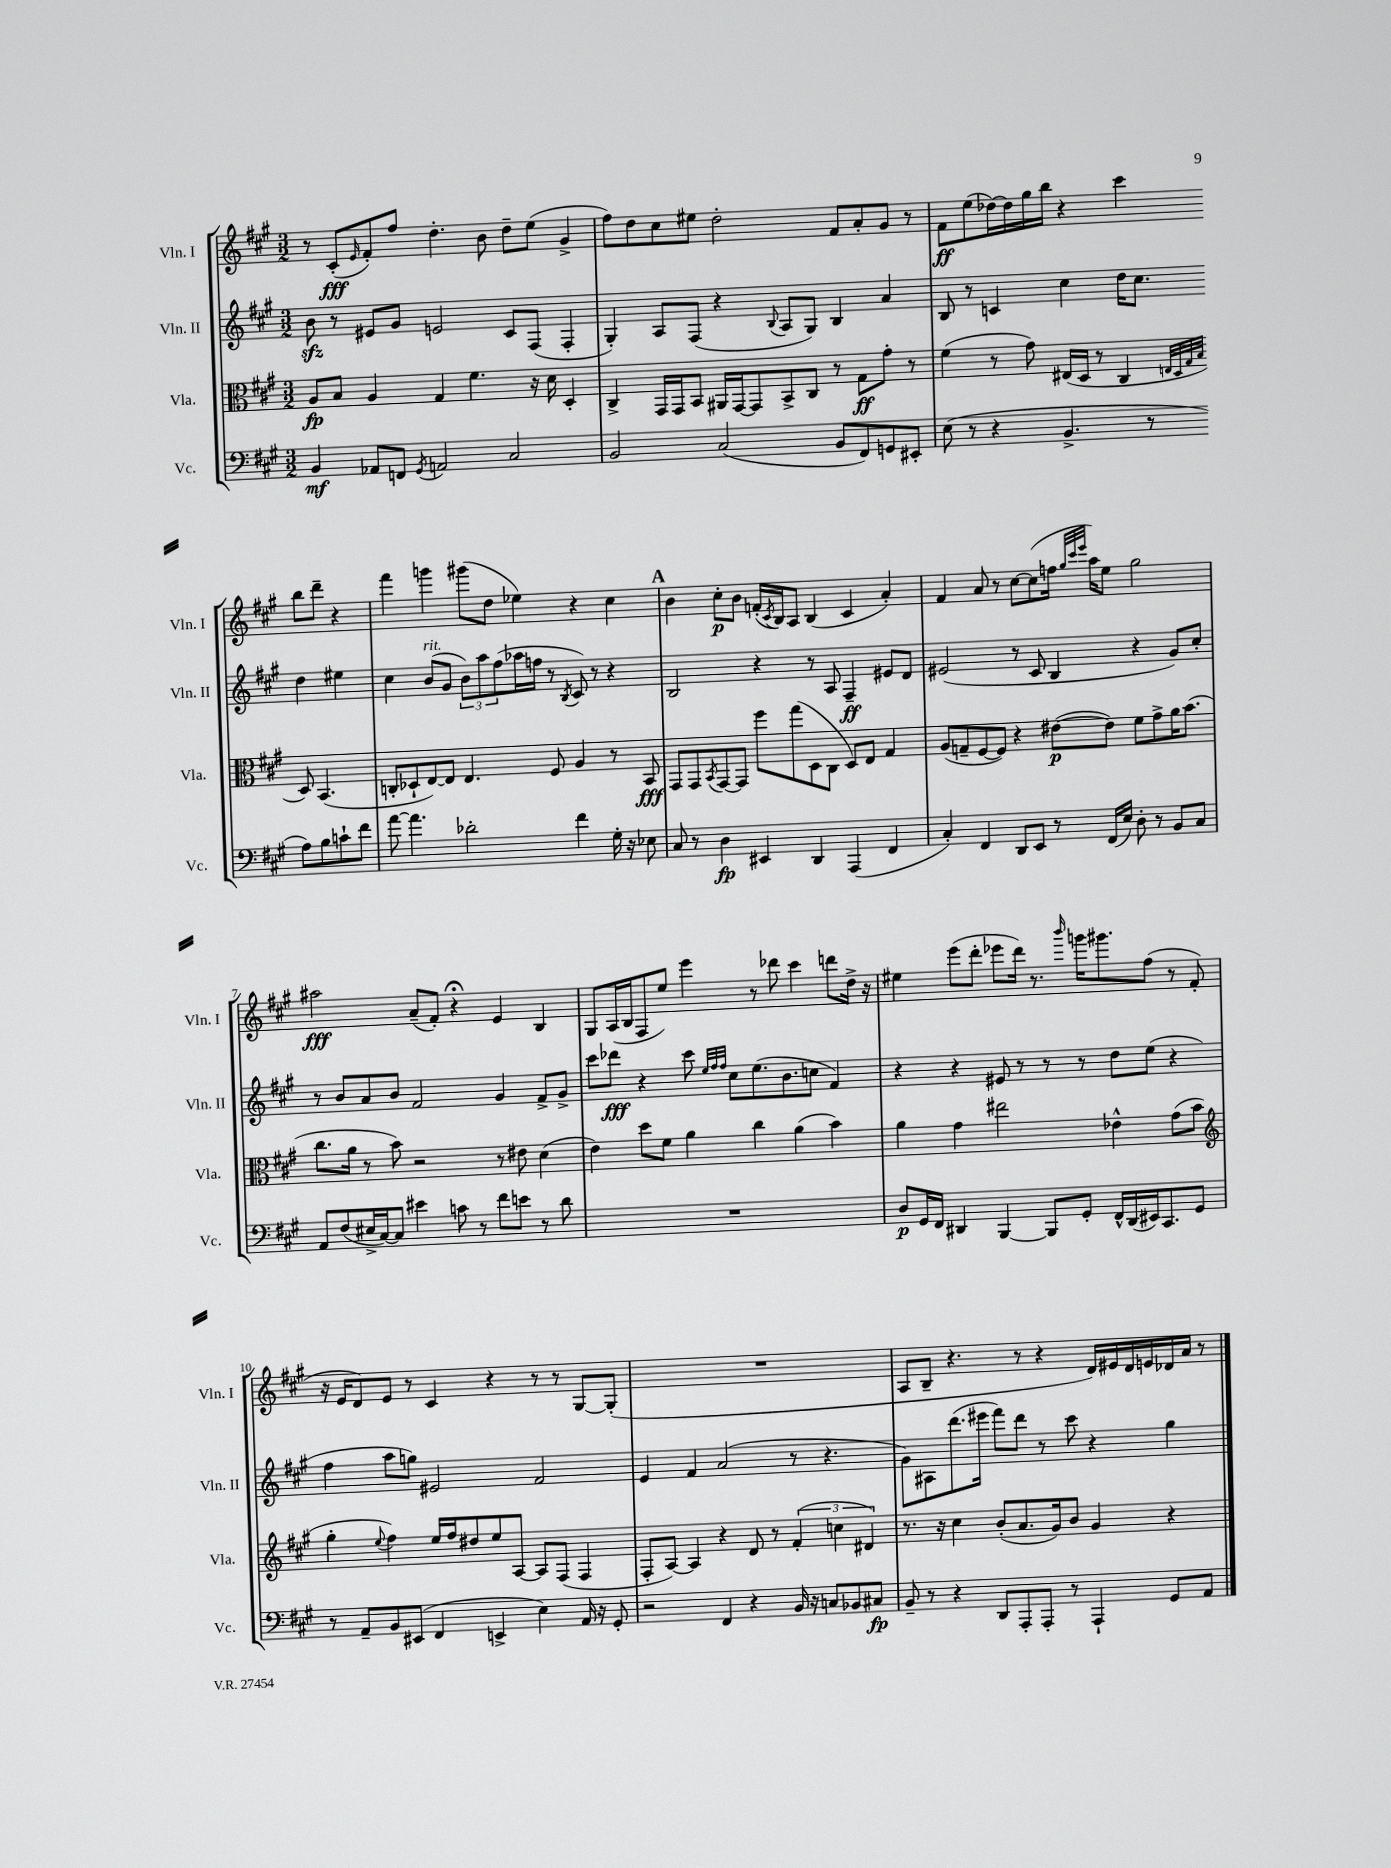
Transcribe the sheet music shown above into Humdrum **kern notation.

**kern	**kern	**kern	**kern
*staff4	*staff3	*staff2	*staff1
*clefF4	*clefC3	*clefG2	*clefG2
*k[f#c#g#]	*k[f#c#g#]	*k[f#c#g#]	*k[f#c#g#]
*M3/2	*M3/2	*M3/2	*M3/2
4BB	8A	8b	8r
.	8B	8r	(8c#'
.	.	.	16qqe
8AA-	4A	8e#	8f#')
8FF	.	8g#	8ff#
8qGG#	.	.	.
2AA	4G#	2e	4.dd'
.	4.f#	.	.
.	.	.	8b
2C#	.	8c#	8dd~
.	16r	(8F#	(8ee
.	16d	.	.
.	4D'	4F#'	4g#^
=	=	=	=
2BB	4C#^	4G#')	8ff#)
.	.	.	8dd
.	16GG#	8A	8cc#
.	16GG#	.	.
.	8BB	(8F#	8ee#
(2C#	16AA#	4r	2dd'
.	[16GG#	.	.
.	8GG#]	.	.
.	.	8qqB	.
.	8BB^	8A	.
.	8C#	8G#)	.
8BB	8r	4B	8f#
8FF#)	8G#	.	8a'
8GG	8g#'	4a	8g#
8EE#'	8r	.	8r
=	=	=	=
(8E	(4f#	8B	8f#
8r	.	8r	(8ee
4r	8r	4c	[16dd-)
.	.	.	16dd-]
.	8g#)	.	16gg#
.	.	.	16bb
4.BB^	(16E#	4cc#	4r
.	16D	.	.
.	8r	.	.
.	4C#	16dd	4ccc#
.	.	8.cc#	.
8r	.	.	.
.	32qqE	.	.
.	32qqD	.	.
.	32qqG#	.	.
.	32qqB	.	.
8A)	8D)	4dd	8bb
8B	(4.BB	.	8ddd~
8c`	.	4ee#	4r
8f#	.	.	.
=	=	=	=
[8a	8C'	4cc#	4fff#
4.a]	8D-`	.	.
.	[8E)	(8b	4ggg
.	8E]	8g#	.
2d-'	4.E	12b)	(8ggg#
.	.	12aa	.
.	.	.	8dd
.	.	(12ff#	.
.	.	16aa-	4ee-)
.	.	16ff	.
.	8F#	8r	.
.	.	8qB	.
4f#	4A	8c#)	4r
.	.	8r	.
16G#'	8r	4r	4cc#
16r	.	.	.
8E-	8BB	.	.
=	=	=	=
8C#	8GG#	2B	4b
8r	8GG#	.	.
.	8qBB	.	.
4D	[8GG#	.	8cc#'
.	8GG#]	.	8b
4EE#	8ff#	4r	(16f'
.	.	.	8qc#
.	.	.	16B)
.	(8gg#	.	8A
4DD	8D	8r	(4B
.	8C#	8A	.
(4AAA	8D)	4F#~	4c#
.	8E	.	.
4FF#	4G#	8e#	4a')
.	.	8d	.
=	=	=	=
4C#')	(8A	(2e#	4f#
.	8G~	.	.
4FF#	[8F#	.	8a
.	8F#])	.	8r
8DD	4r	8r	[8cc#
8EE	.	8c#	(8cc#]
8r	([8e#	4B	16ff
.	.	.	32qqgg#
.	.	.	32qqccc#
.	.	.	32qqeee
.	.	.	16aa)
(16FF#	8e#])	.	8ee
16E)	.	.	.
8D'	8f#	4r	2gg#
8r	8g#^	.	.
8BB	16a	8g#)	.
.	(8.b	.	.
8C#	.	8cc#'	.
=	=	=	=
8AA	8.cc#	8r	2aa#
(8F#	.	8b	.
.	16a	.	.
16E#^	8r	8a	.
[16C#)	.	.	.
8C#]	8b)	8b	.
4e#	2r	2f#	(8a~
.	.	.	8f#')
8c	.	.	4r;
8r	.	.	.
8f#	8r	4g#	4e
8e	8e#	.	.
8r	(4d	8f#^	4B
8d	.	8g#^	.
=	=	=	=
1.r	4e)	8ccc#	8G#
.	.	8ddd-	(16A
.	.	.	16B
.	8dd	4r	8F#
.	8f#	.	8ee)
.	4a	8ccc#	4eee
.	.	32qqee	.
.	.	32qqff#	.
.	.	32qqff#	.
.	.	8cc#	.
.	4cc#	(8.ee	8r
.	.	.	8ddd-
.	.	8.b	.
.	(4a	.	4ccc#
.	.	8cc	.
.	4b)	4f#)	8ddd
.	.	.	16dd^
.	.	.	16r
=	=	=	=
8D	4a	4r	4ee#
16GG#	.	.	.
16FF#	.	.	.
4DD#	4g#	4r	(8eee
.	.	.	8ddd'
[4BBB	2ee#	8e#	8eee-
.	.	8r	16ddd)
.	.	.	8.r
8BBB]	.	8r	.
.	.	.	16qqbbb
8GG#'	.	8r	16ggg
.	.	.	8.ggg#
16FF#^^	4e-^^	8dd	.
(16DD#	.	.	.
16EE#)	.	(8ee	(8ff#
8.CC#	.	.	.
.	(8g#	4r	8r
8GG#	8b	.	8f#'
=	=	=	=
*	*clefG2	*	*
8r	4gg#'	4ff#	16r
.	.	.	16e
8AA~	.	.	8d)
.	8qqee	.	.
8BB	4ff#)	8aa	8e
(8EE#	.	8gg)	8r
4FF#	16ee	2e#	4c#
.	16ff#	.	.
.	8dd#	.	.
4EE^	8ee	.	4r
.	[8A	.	.
4E)	8A]	2f#	8r
.	(8F#	.	8r
16AA	4F#	.	[8G#
16r	.	.	.
8GG#'	.	.	(8G#']
=	=	=	=
2r	8F#'	4e	1.r
.	[8A)	.	.
.	4A]	4f#	.
4FF#	4r	(2a	.
4r	8d	.	.
.	8r	.	.
16BB	(6f#'	8r	.
16r	.	.	.
8C	.	4.r	.
.	6cc	.	.
8BB-	.	.	.
.	6d#)	.	.
8C#	.	.	.
=	=	=	=
8BB~	8.r	8g#)	8A
8r	.	8A#	8B~
.	16r	.	.
4r	4cc#	(8.ddd	4.r
.	.	16eee#	.
8DD	(8b'	8fff#)	.
8AAA'	8.a	8ddd	8r
8AAA'	.	8r	4r
.	16g#)	.	.
8r	8b	8ccc#	.
4AAA`	4g#	4r	16d)
.	.	.	16e#
.	.	.	16d
.	.	.	16e
8GG#	4r	4gg#	16d-
.	.	.	16a
8AA	.	.	8r
==	==	==	==
*-	*-	*-	*-
